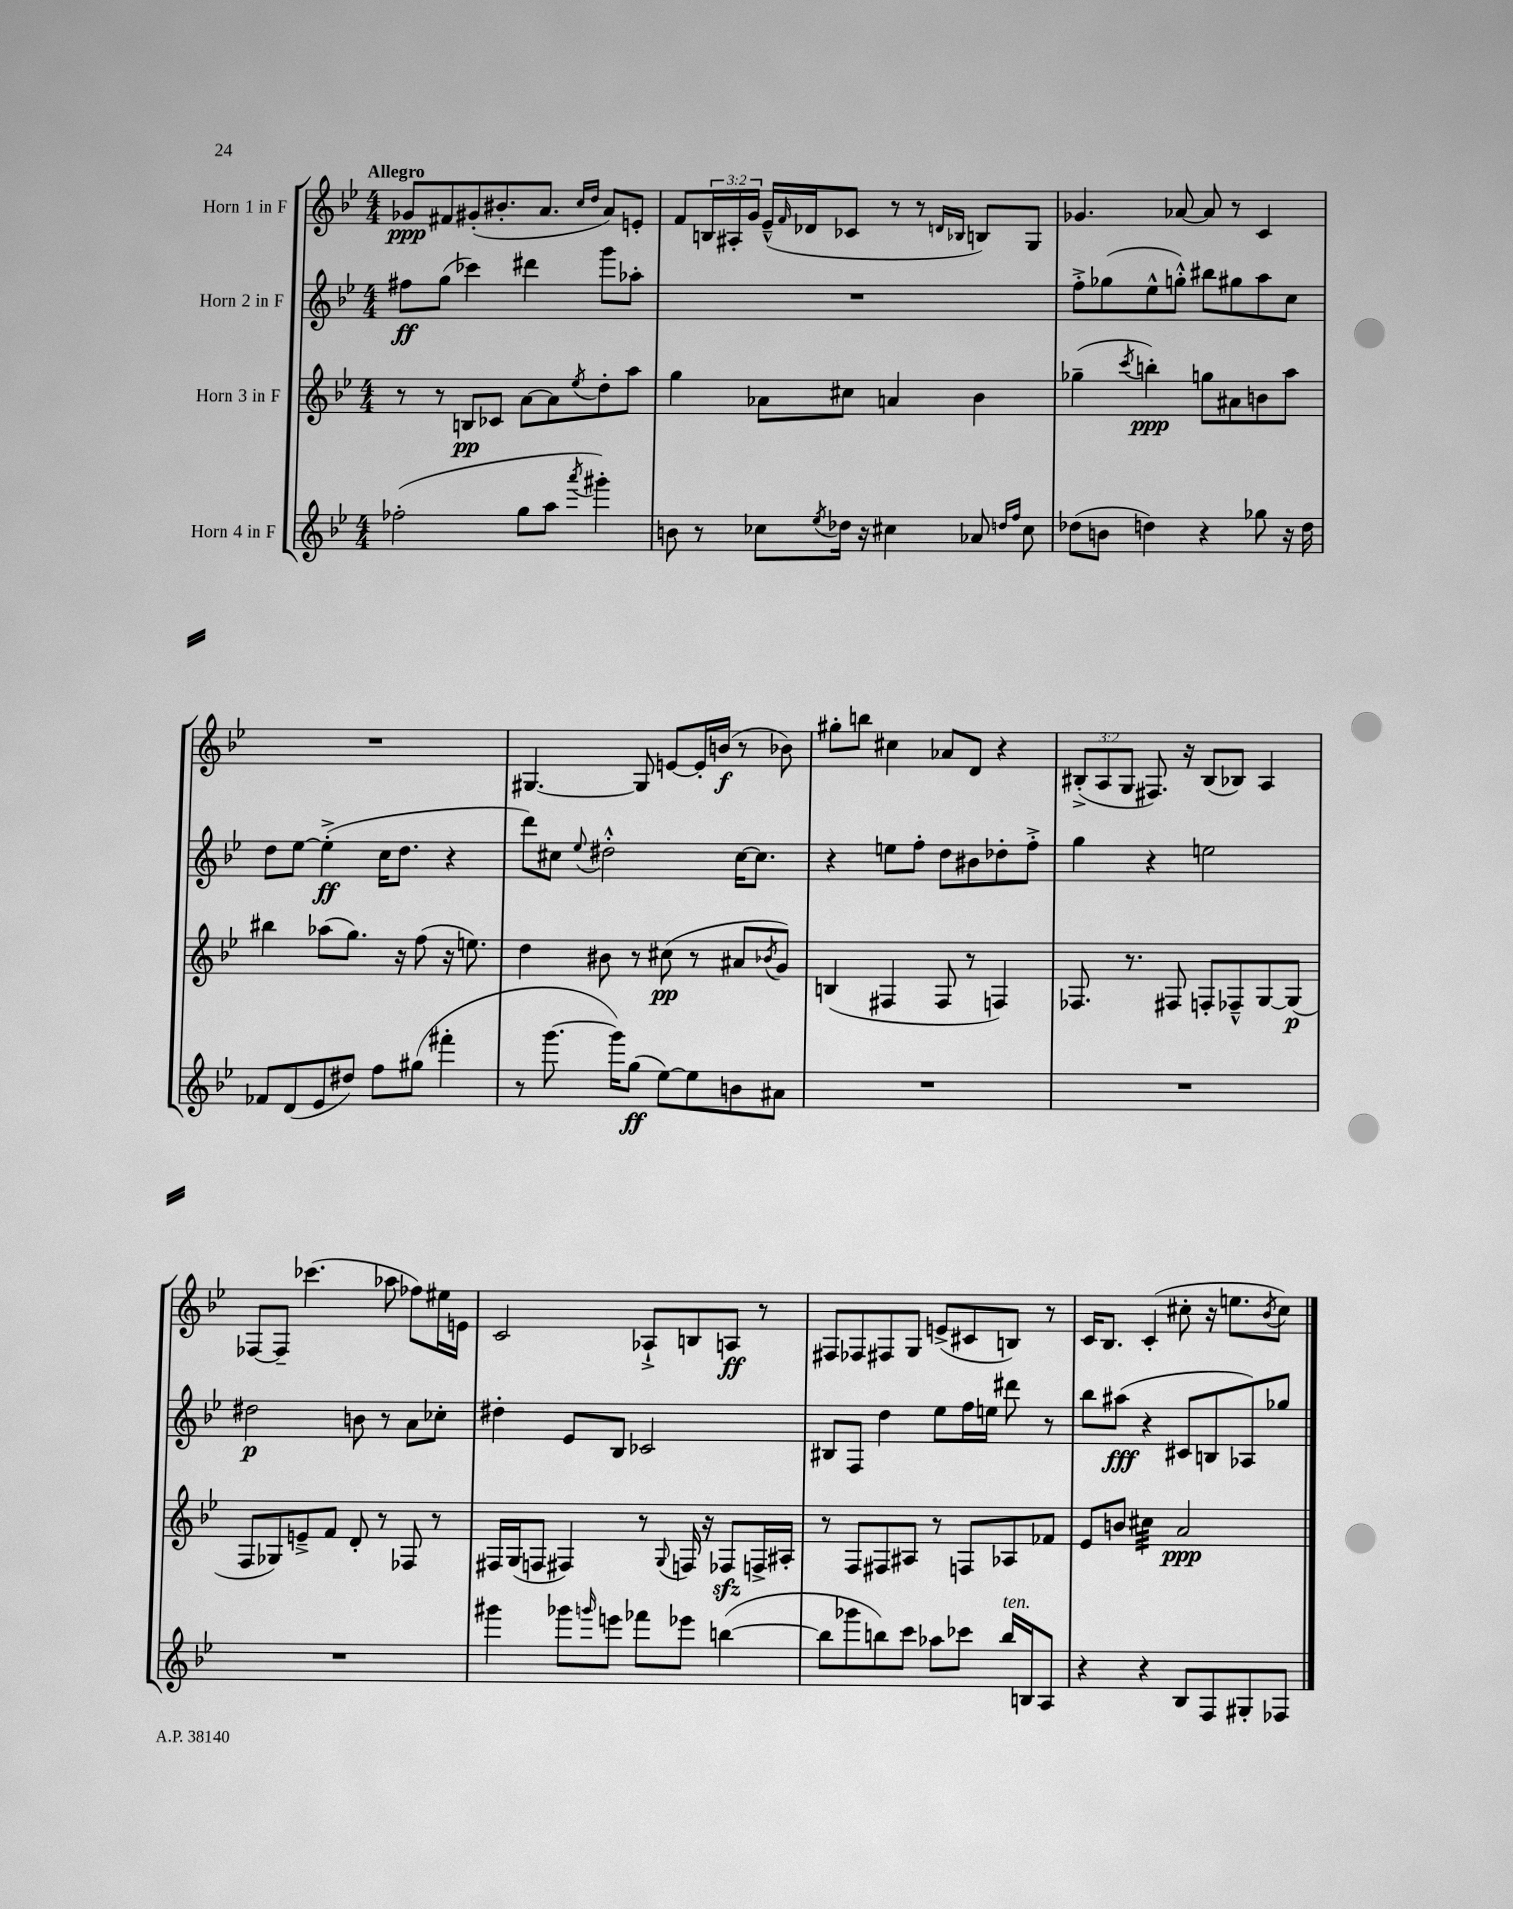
<<
\new StaffGroup <<
\new Staff = "s0" \with { instrumentName = "Horn 1 in F" } {
    \clef treble \key bes \major \numericTimeSignature \time 4/4 \override Staff.TupletNumber.text = #tuplet-number::calc-fraction-text \tempo "Allegro"
    ges'8\ppp fis'8 gis'8-.( bis'8.-. a'8. \grace { c''16 d''16 } a'8) e'8-. |
    f'8 \tuplet 3/2 { b16 ais16-. g'16 } ees'16---^( \grace { f'16 } des'16 ces'8 r8 r8 \grace { d'16 bes16 } b8) g8 |
    ges'4. aes'8~ aes'8 r8 c'4 |
    R1 |
    gis4.~ gis8 e'8~ e'16-. b'16\f( r8 bes'8) |
    gis''8-. b''8 cis''4 aes'8 d'8 r4 |
    \tuplet 3/2 { bis8-.->( a8 g8 } fis8.) r16 bis8( bes8) a4 |
    fes8~ fes8-- ces'''4.( aes''8 fes''8) eis''16 e'16 |
    c'2 aes8-!-> b8 a8\ff r8 |
    fis8 fes8 fis8 g8 e'8->( cis'8 b8) r8 |
    c'16 bes8. c'4-.( cis''8-. r16 e''8. \acciaccatura { bes'8 } cis''8) \bar "|." |
}
\new Staff = "s1" \with { instrumentName = "Horn 2 in F" } {
    \clef treble \key bes \major \numericTimeSignature \time 4/4
    fis''8\ff g''8( ces'''4) dis'''4 g'''8 aes''8-. |
    R1 |
    f''8-.-> ges''8( ees''8-^ g''8-.-^) bis''8 gis''8 a''8 c''8 |
    d''8 ees''8~ ees''4-.->\ff( c''16 d''8. r4 |
    d'''8) cis''8 \appoggiatura { ees''8 } dis''2-.-^ cis''16~ cis''8. |
    r4 e''8 f''8-. d''8 bis'8 des''8-. f''8-.-> |
    g''4 r4 e''2 |
    dis''2\p b'8 r8 a'8 ces''8-. |
    dis''4-. ees'8 bes8 ces'2 |
    bis8 f8 d''4 ees''8 f''16 e''16 dis'''8 r8 |
    bes''8 ais''8\fff( r4 cis'8 b8 aes8) ges''8 \bar "|." |
}
\new Staff = "s2" \with { instrumentName = "Horn 3 in F" } {
    \clef treble \key bes \major \numericTimeSignature \time 4/4
    r8 r8 b8\pp ces'8 a'8~ a'8 \acciaccatura { ees''8 } d''8-. a''8 |
    g''4 aes'8 cis''8 a'4 bes'4 |
    ges''4--( \acciaccatura { c'''8 } b''4-.\ppp) g''8 ais'8 b'8 a''8 |
    bis''4 aes''8( g''8.) r16 f''8( r16 e''8.) |
    d''4 bis'8 r8 cis''8\pp( r8 ais'8 \acciaccatura { bes'8 } g'8) |
    b4( fis4 fis8 r8 f4) |
    fes8. r8. fis8 f8-. fes8---^ g8~ g8\p( |
    f8 ges8) e'8---> f'8 d'8-. r8 fes8 r8 |
    fis16 g16( f8 fis4) r8 \appoggiatura { g8 } f16 r16 fes8\sfz f16-> ais16-. |
    r8 f8 fis8 ais8 r8 f8 aes8 fes'8 |
    ees'8 b'8 cis''4:32 a'2\ppp \bar "|." |
}
\new Staff = "s3" \with { instrumentName = "Horn 4 in F" } {
    \clef treble \key bes \major \numericTimeSignature \time 4/4
    fes''2-.( g''8 a''8 \acciaccatura { a'''8 } gis'''4-.) |
    b'8 r8 ces''8 \acciaccatura { ees''8 } des''16 r16 cis''4 aes'8 \grace { d''16 f''16 } cis''8 |
    des''8( b'8 d''4) r4 ges''8 r16 d''16 |
    fes'8 d'8( ees'8 dis''8) f''8 gis''8( fis'''4-. |
    r8 g'''8.~ g'''16) g''8\ff( ees''8~) ees''8 b'8 ais'8 |
    R1 |
    R1 |
    R1 |
    gis'''4 ges'''8 \grace { g'''16 } e'''8 fes'''8 ees'''8 b''4~( |
    b''8 ges'''8 b''8) c'''8 aes''8 ces'''8 b''16^\markup { \italic "ten." } b16 a8 |
    r4 r4 bes8 f8 gis8-. fes8 \bar "|." |
}
>>
>>
\layout { \context { \Score \remove "Bar_number_engraver" } }
